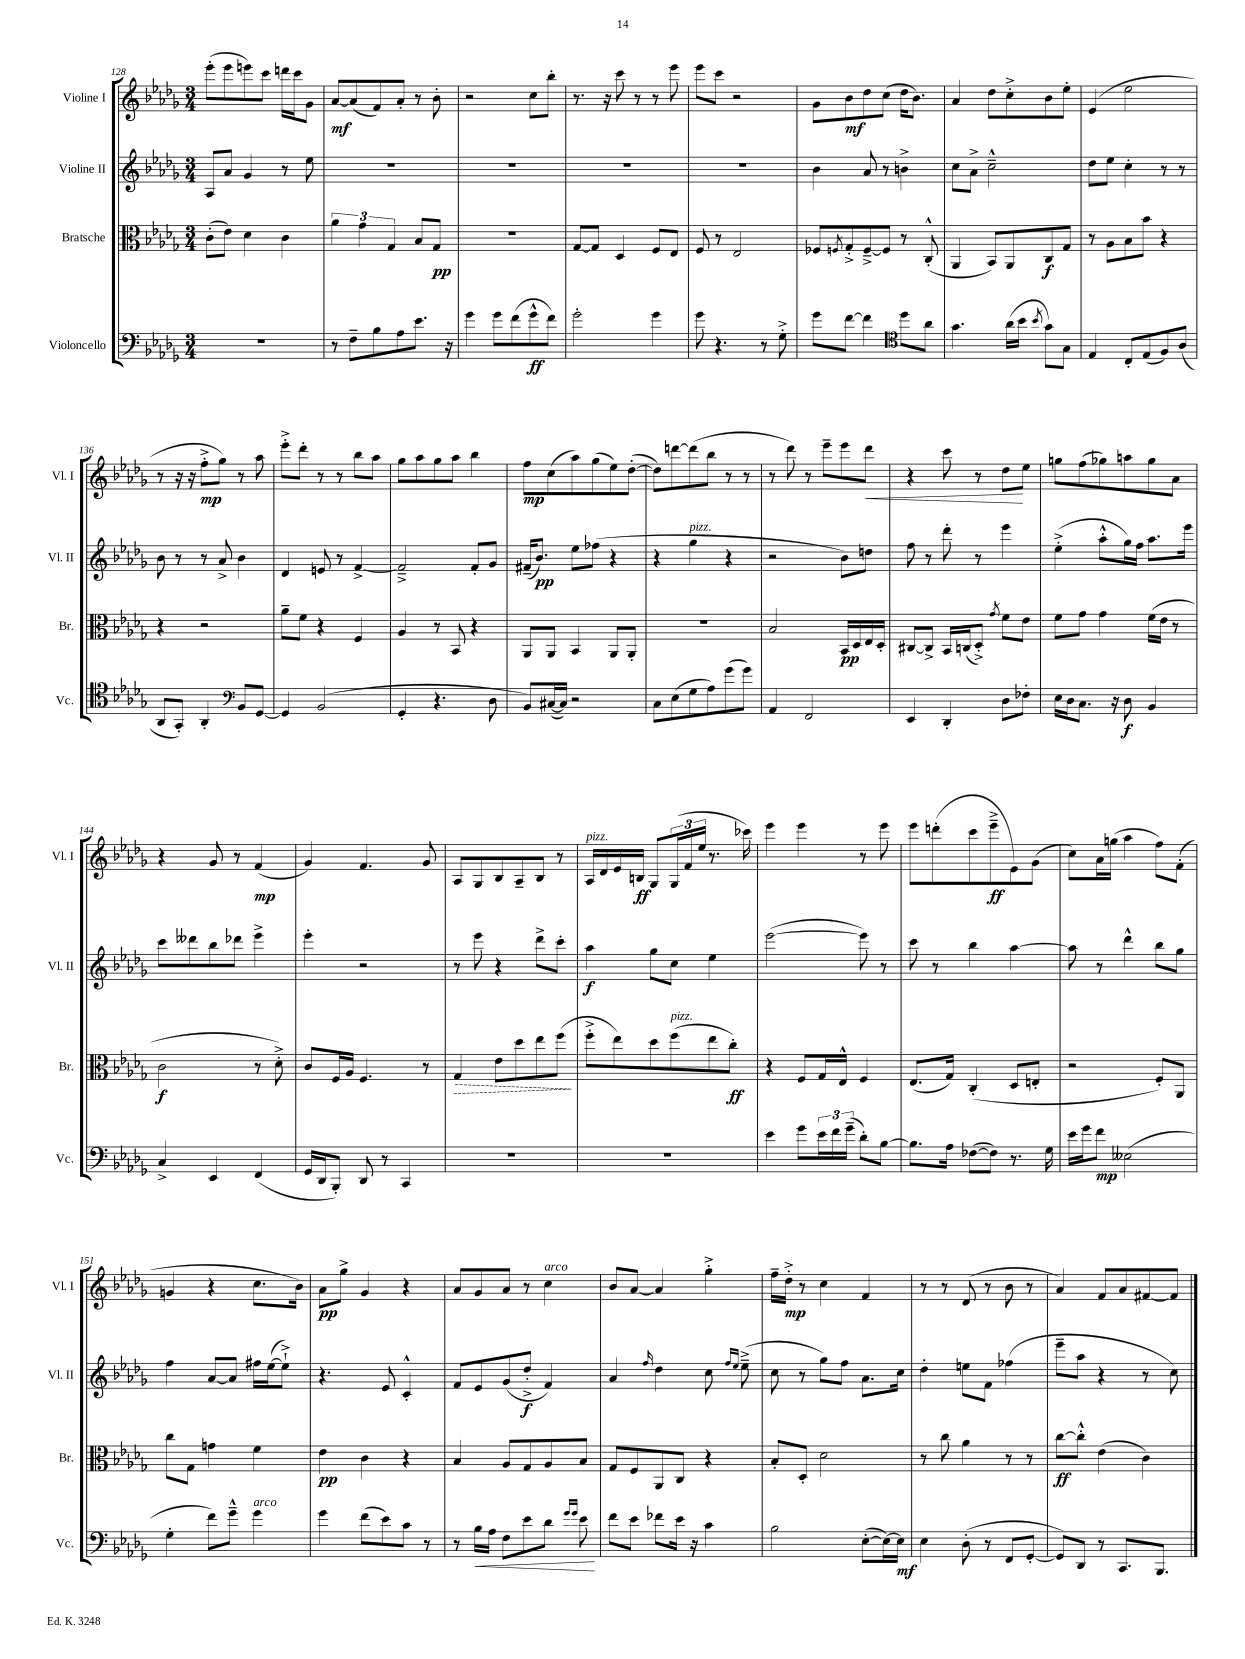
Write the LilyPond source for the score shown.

<<
\new StaffGroup <<
\new Staff = "s0" \with { instrumentName = "Violine I" shortInstrumentName = "Vl. I" } {
    \clef treble \key des \major \numericTimeSignature \time 3/4
    ees'''8-.( ees'''8 e'''8) c'''8 d'''16 c'''16 ges'8 |
    aes'8~\mf aes'8( f'8) aes'8-. r8 bes'8-. |
    r2 c''8 bes''8-. |
    r8. r16 c'''8 r8 r8 ees'''8 |
    ees'''8 c'''8 r2 |
    ges'8 bes'8\mf des''8 c''8( des''16 bes'8.) |
    aes'4 des''8 c''8-.-> bes'8 ees''8-. |
    ees'4( ees''2 |
    r8 r16 r16 f''8-.->\mp ges''8) r8 aes''8 |
    ees'''8-.-> des'''8-. r8 r8 bes''8 aes''8 |
    ges''8 aes''8 ges''8 aes''8 bes''4 |
    f''8\mp c''8( aes''8) ges''8( ees''8) des''8~-.( |
    des''8) d'''8~ d'''8( bes''8 r8 r8 |
    r8 des'''8) r8 ees'''8-- ees'''8 des'''8\< |
    r4 c'''8 r8 des''8\! ees''8 |
    g''8 f''8( ges''8) a''8 ges''8 aes'8 |
    r4 ges'8 r8 f'4\mp( |
    ges'4) f'4. ges'8 |
    aes8 ges8 bes8 aes8-- bes8 r8 |
    aes16^\markup { \italic "pizz." } des'16 ees'16 b16\ff ges8 \tuplet 3/2 { ges16( f'16 ees''16 } r8. ces'''16) |
    ees'''4 ees'''4 r8 ees'''8 |
    ees'''8 d'''8-.( c'''8 ees'''8--->\ff ees'8) ges'8( |
    c''8) aes'16 g''16( aes''4 f''8) f'8-.( |
    g'4 r4 c''8. bes'16) |
    aes'8\pp ges''8-> ges'4 r4 |
    aes'8 ges'8 aes'8 r8 c''4^\markup { \italic "arco" } |
    bes'8 aes'8~ aes'4 ges''4-.-> |
    f''16-- des''16-.->\mp r8 c''4 f'4 |
    r8 r8 des'8( r8 bes'8 r8 |
    aes'4) f'8 aes'8 fis'8~ fis'8 \bar "|." |
}
\new Staff = "s1" \with { instrumentName = "Violine II" shortInstrumentName = "Vl. II" } {
    \clef treble \key des \major \numericTimeSignature \time 3/4
    aes8 aes'8 ges'4 r8 ees''8 |
    R2. |
    R2. |
    R2. |
    R2. |
    bes'4 aes'8 r8 b'4-> |
    c''8 aes'8-> c''2---^ |
    des''8 ees''8 c''4-. r8 r8 |
    bes'8 r8 r8 aes'8-> bes'4 |
    des'4 e'8 r8 f'4~-> |
    f'2---> f'8-. ges'8 |
    fis'16--( bes'8.\pp) ees''8 fes''8( r4 |
    r4 ges''4^\markup { \italic "pizz." } r4 |
    r2 bes'8) d''8 |
    f''8 r8 des'''8-. r8 ees'''4 |
    ees''4-.->( aes''8-.-^ ges''16) f''16 aes''8. ees'''16 |
    c'''8 deses'''8 bes''8 des'''8 ees'''4-> |
    ees'''4-. r2 |
    r8 ees'''8 r4 des'''8-> c'''8-. |
    aes''4\f ges''8 c''8 ees''4 |
    ees'''2~( ees'''8) r8 |
    c'''8 r8 bes''4 aes''4~ |
    aes''8 r8 des'''4-^ bes''8 ges''8 |
    f''4 aes'8~ aes'8 fis''16 ees''16~( ees''8-!->) |
    r4. ees'8 c'4-.-^ |
    f'8 ees'8 ges'8( des''8-.->\f f'4) |
    aes'4 \grace { f''16 } des''4 c''8 \grace { f''16 ees''16 } ees''8--->( |
    c''8 r8 ges''8) f''8 aes'8. c''16 |
    des''4-. e''8 f'8 fes''4( |
    ees'''8-- aes''8 r4 r8 c''8) \bar "|." |
}
\new Staff = "s2" \with { instrumentName = "Bratsche" shortInstrumentName = "Br." } {
    \clef alto \key des \major \numericTimeSignature \time 3/4
    c'8-.( ees'8) des'4 c'4 |
    \tuplet 3/2 { aes'4 ges'4 ges4 } bes8 ges8\pp |
    R2. |
    ges8~ ges8 des4 f8 ees8 |
    f8 r8 ees2 |
    fes8 \acciaccatura { f8 } ges8-.-> f8~---> f8 r8 c8-.-^( |
    aes,4 bes,8) aes,8 c8\f ges8 |
    r8 aes8 bes8 bes'8 r4 |
    r4 r2 |
    aes'8-- f'8 r4 f4 |
    aes4 r8 bes,8 r4 |
    aes,8 aes,8 bes,4 aes,8 aes,8-. |
    R2. |
    bes2 bes,16\pp des16 ees16 des16-. |
    cis8~ cis8-> bes,16 c16( des8-.->) \acciaccatura { ges'8 } f'8 ees'8 |
    f'8 ges'8 ges'4 f'16( ees'16 r8 |
    c'2\f r8 des'8-.->) |
    c'8 f16 aes16 f4. r8 |
    \once \override Hairpin.style = #'dashed-line ges4\> ees'8 des''8 ees''8 f''8\!( |
    f''8-.-> ees''8) des''8 f''8^\markup { \italic "pizz." }( ees''8 c''8-.\ff) |
    r4 f8 ges16 ees16-^ f4 |
    ees8.( ges16) c4-.( des8 e8-. |
    r2 f8-.) aes,8 |
    c''8 ges8 g'4 f'4 |
    ees'4\pp c'4 r4 |
    bes4 aes8 ges8 aes8 bes8 |
    ges8 f8 aes,8 c8 r4 |
    bes8-. des8-. des'2 |
    r8 c''8 aes'4 r8 r8 |
    c''8~\ff c''8-.-^ ees'4( c'4) \bar "|." |
}
\new Staff = "s3" \with { instrumentName = "Violoncello" shortInstrumentName = "Vc." } {
    \clef bass \key des \major \numericTimeSignature \time 3/4
    R2. |
    r8 f8-- bes8 aes8 ees'8. r16 |
    ges'4 ges'8 f'8( ges'8-^\ff f'8) |
    ges'2-. ges'4 |
    ges'8 r4. r8 ges8-.-> |
    ges'8 f'8~ f'4 \clef tenor des''8 aes'8 |
    ges'4. aes'16( bes'16 \acciaccatura { bes'8 } ges'8) ges8 |
    ees4 c8-. ees8( f8) aes8( |
    aes,8 ges,8-.) aes,4-. \clef bass bes,8 ges,8~ |
    ges,4 bes,2( |
    ges,4-. r4. des8 |
    bes,8) cis16~( cis16) r2 |
    c8 ees8( ges8 aes8) ges'8( ges'8) |
    aes,4 f,2 |
    ees,4 des,4-. des8 fes8-. |
    ees16 des16 c8. r16 des8\f bes,4 |
    c4-> ees,4 f,4( |
    ges,16 des,16 bes,,8-.) des,8 r8 c,4 |
    R2. |
    R2. |
    ees'4 ges'8 \tuplet 3/2 { ees'16 f'16 ges'16--( } des'8-.) bes8~ |
    bes8. aes16 fes8~( fes8) r8. ges16 |
    ees'16 ges'16 f'8\mp eeses2( |
    ges4-. f'8) ges'8---^ ges'4^\markup { \italic "arco" } |
    ges'4 f'8( ees'8) c'8 r8 |
    r8 bes16\< aes16 f8 ees'8 des'8 \grace { ges'16 ges'16 } ees'8\! |
    f'8 ees'8 fes'8 ees'16 r16 c'4 |
    bes2 ees8~-.( ees16~) ees16\mf |
    ees4 des8-.( r8 f,8 ges,8~-. |
    ges,8) des,8 r8 c,8. bes,,8. \bar "|." |
}
>>
>>
\layout { \context { \Score currentBarNumber = #128 } }
